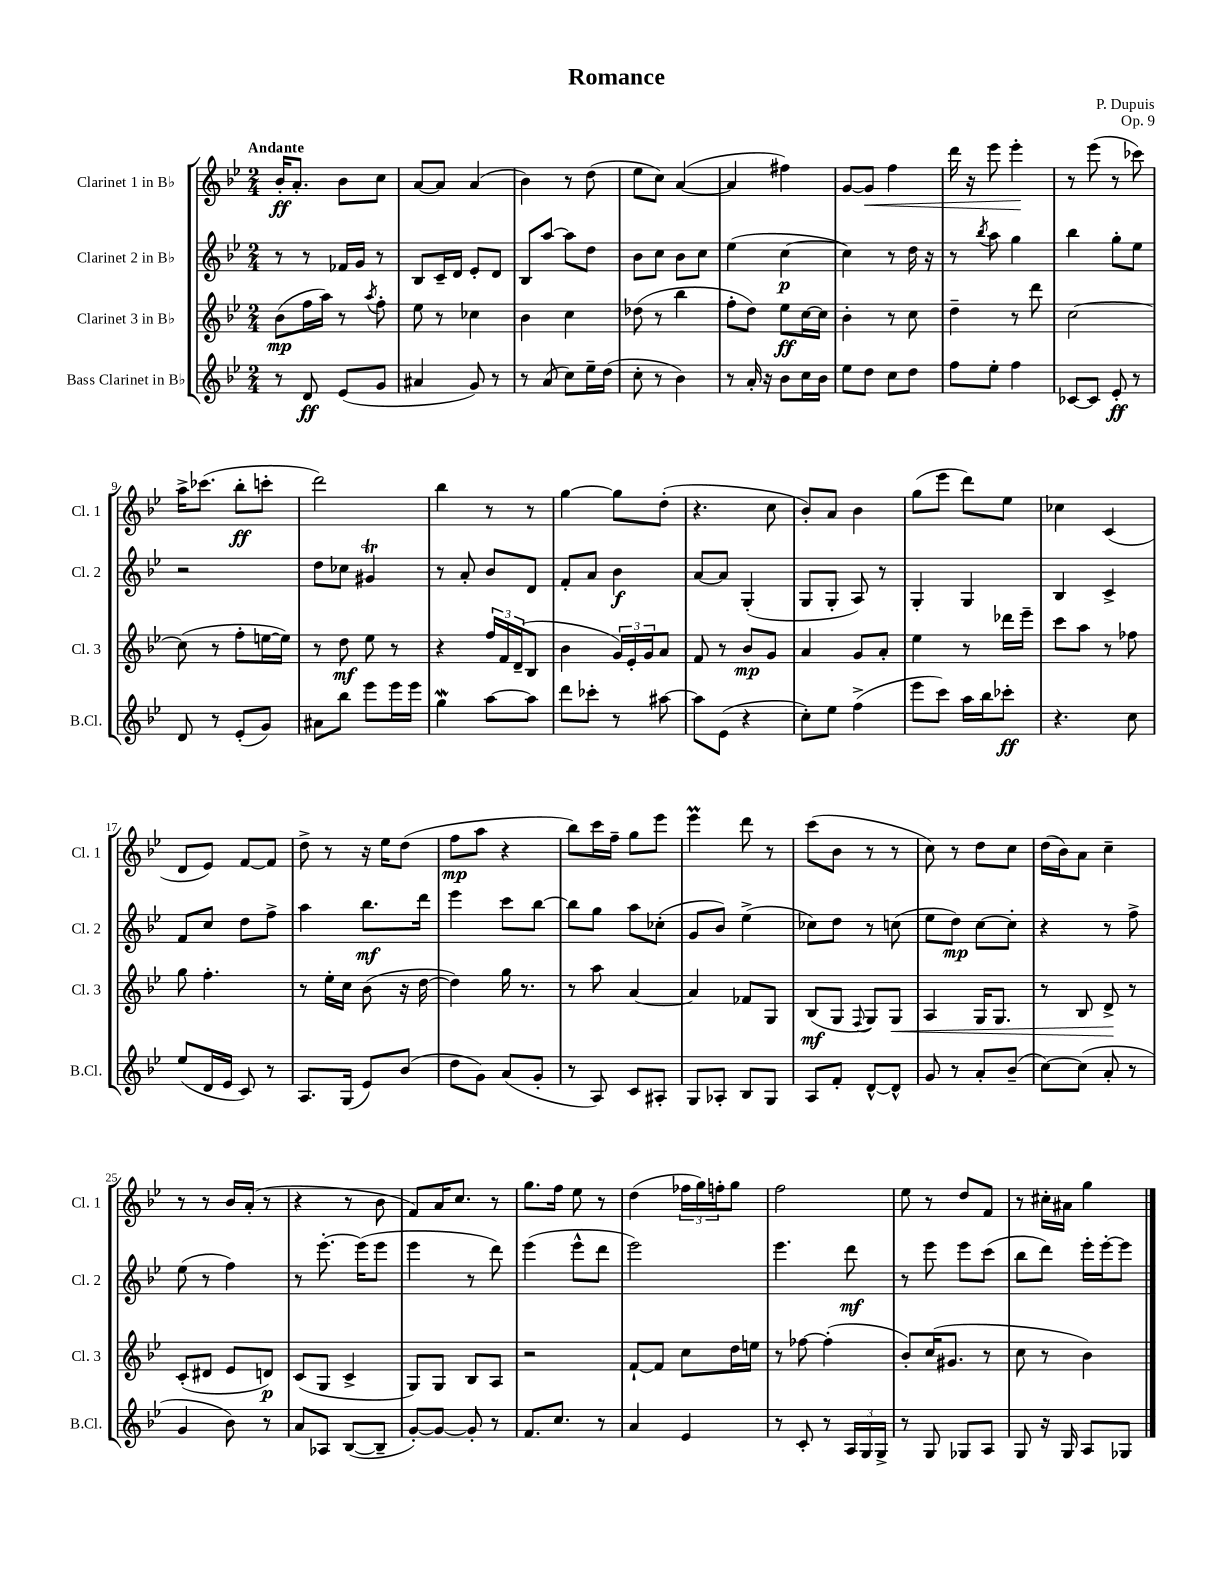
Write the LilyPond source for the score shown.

\header { title = "Romance" composer = "P. Dupuis" opus = "Op. 9" }
<<
\new StaffGroup <<
\new Staff = "s0" \with { instrumentName = "Clarinet 1 in Bb" shortInstrumentName = "Cl. 1" } {
    \clef treble \key bes \major \numericTimeSignature \time 2/4 \tempo "Andante"
    bes'16-.\ff a'8.-. bes'8 c''8 |
    a'8~ a'8 a'4( |
    bes'4) r8 d''8( |
    ees''8 c''8) a'4~( |
    a'4 fis''4) |
    g'8~ g'8\< f''4 |
    d'''16 r16 ees'''8 ees'''4-.\! |
    r8 ees'''8( r8 ces'''8) |
    a''16-> ces'''8.( bes''8-.\ff c'''8-. |
    d'''2) |
    bes''4 r8 r8 |
    g''4~ g''8 d''8-.( |
    r4. c''8 |
    bes'8-.) a'8 bes'4 |
    g''8( ees'''8 d'''8) ees''8 |
    ces''4 c'4( |
    d'8 ees'8) f'8~ f'8 |
    d''8-> r8 r16 ees''16 d''8( |
    f''8\mp a''8 r4 |
    bes''8) c'''16 f''16-- g''8 ees'''8 |
    ees'''4\prall d'''8 r8 |
    c'''8( bes'8 r8 r8 |
    c''8) r8 d''8 c''8 |
    d''16( bes'16) a'8 c''4-- |
    r8 r8 bes'16 a'16-.( r8 |
    r4 r8 bes'8 |
    f'8) a'16 c''8. r8 |
    g''8. f''16 ees''8 r8 |
    d''4( \tuplet 3/2 { fes''16 g''16) f''16-. } g''8 |
    f''2 |
    ees''8 r8 d''8 f'8 |
    r8 cis''16-. ais'16 g''4 \bar "|." |
}
\new Staff = "s1" \with { instrumentName = "Clarinet 2 in Bb" shortInstrumentName = "Cl. 2" } {
    \clef treble \key bes \major \numericTimeSignature \time 2/4
    r8 r8 fes'16 g'16 r8 |
    bes8 c'16-- d'16 ees'8-. d'8 |
    bes8 a''8~ a''8 d''8 |
    bes'8 c''8 bes'8 c''8 |
    ees''4( c''4~\p |
    c''4) r8 d''16 r16 |
    r8 \acciaccatura { bes''8 } a''8 g''4 |
    bes''4 g''8-. ees''8 |
    r2 |
    d''8 ces''8 gis'4\trill |
    r8 a'8-. bes'8 d'8 |
    f'8-. a'8 bes'4\f |
    a'8~ a'8 g4-.( |
    g8 g8-. a8) r8 |
    g4-. g4 |
    bes4 c'4-> |
    f'8 c''8 d''8 f''8-> |
    a''4 bes''8.\mf d'''16 |
    ees'''4 c'''8 bes''8~ |
    bes''8 g''8 a''8 ces''8-.( |
    g'8 bes'8) ees''4->( |
    ces''8) d''8 r8 c''8( |
    ees''8 d''8\mp) c''8~ c''8-. |
    r4 r8 f''8-> |
    ees''8( r8 f''4) |
    r8 ees'''8.~-. ees'''16( ees'''8 |
    ees'''4 r8 d'''8) |
    ees'''4( ees'''8-^ d'''8 |
    ees'''2) |
    ees'''4. d'''8\mf |
    r8 ees'''8 ees'''8 c'''8( |
    bes''8 d'''8) ees'''16-. ees'''16~-. ees'''8 \bar "|." |
}
\new Staff = "s2" \with { instrumentName = "Clarinet 3 in Bb" shortInstrumentName = "Cl. 3" } {
    \clef treble \key bes \major \numericTimeSignature \time 2/4
    bes'8\mp( f''16 a''16) r8 \acciaccatura { a''8 } f''8-. |
    ees''8 r8 ces''4 |
    bes'4 c''4 |
    des''8( r8 bes''4 |
    f''8-. d''8) ees''8\ff c''16~ c''16 |
    bes'4-. r8 c''8 |
    d''4-- r8 d'''8 |
    c''2~ |
    c''8( r8 f''8-. e''16~ e''16) |
    r8 d''8\mf ees''8 r8 |
    r4 \tuplet 3/2 { f''16 f'16 d'16--( } bes8 |
    bes'4 \tuplet 3/2 { g'16) ees'16-. g'16 } a'8 |
    f'8 r8 bes'8\mp g'8 |
    a'4 g'8 a'8-. |
    ees''4 r8 des'''16 ees'''16-- |
    c'''8 a''8 r8 fes''8 |
    g''8 f''4.-. |
    r8 ees''16-. c''16 bes'8( r16 d''16~ |
    d''4) g''16 r8. |
    r8 a''8 a'4~ |
    a'4 fes'8 g8 |
    bes8\mf( g8 \appoggiatura { f8 } g8) g8\< |
    a4 g16 g8. |
    r8 bes8 d'8->\! r8 |
    c'8-.( dis'8 ees'8 d'8\p) |
    c'8( g8 c'4-> |
    g8) g8 bes8 a8 |
    r2 |
    f'8~-! f'8 c''8 d''16 e''16 |
    r8 fes''8~ fes''4-.( |
    bes'8-.) c''16( gis'8. r8 |
    c''8 r8 bes'4) \bar "|." |
}
\new Staff = "s3" \with { instrumentName = "Bass Clarinet in Bb" shortInstrumentName = "B.Cl." } {
    \clef treble \key bes \major \numericTimeSignature \time 2/4
    r8 d'8\ff ees'8( g'8 |
    ais'4 g'8) r8 |
    r8 a'8( c''8) ees''16-- d''16( |
    c''8-. r8 bes'4) |
    r8 a'16-. r16 bes'8 c''16 bes'16 |
    ees''8 d''8 c''8 d''8 |
    f''8 ees''8-. f''4 |
    ces'8~ ces'8 ees'8-.\ff r8 |
    d'8 r8 ees'8-.( g'8) |
    ais'8 bes''8 ees'''8 ees'''16 ees'''16 |
    g''4\mordent a''8~ a''8 |
    d'''8 ces'''8-. r8 ais''8~ |
    ais''8 ees'8( r4 |
    c''8-.) ees''8 f''4->( |
    ees'''8 c'''8) a''16 bes''16 ces'''8-.\ff |
    r4. c''8 |
    ees''8( d'16 ees'16 c'8) r8 |
    a8. g16( ees'8) bes'8( |
    d''8 g'8) a'8( g'8-. |
    r8 a8) c'8 ais8-. |
    g8 aes8-. bes8 g8 |
    a8 f'8-. d'8~-^ d'8-^ |
    g'8 r8 a'8-. bes'8--( |
    c''8~) c''8( a'8-. r8 |
    g'4 bes'8) r8 |
    a'8 aes8 bes8~( bes8-- |
    g'8~-.) g'8~ g'8-. r8 |
    f'8. c''8. r8 |
    a'4 ees'4 |
    r8 c'8-. r8 \tuplet 3/2 { a16 g16 g16-> } |
    r8 g8 ges8 a8 |
    g8 r16 g16 a8 ges8 \bar "|." |
}
>>
>>
